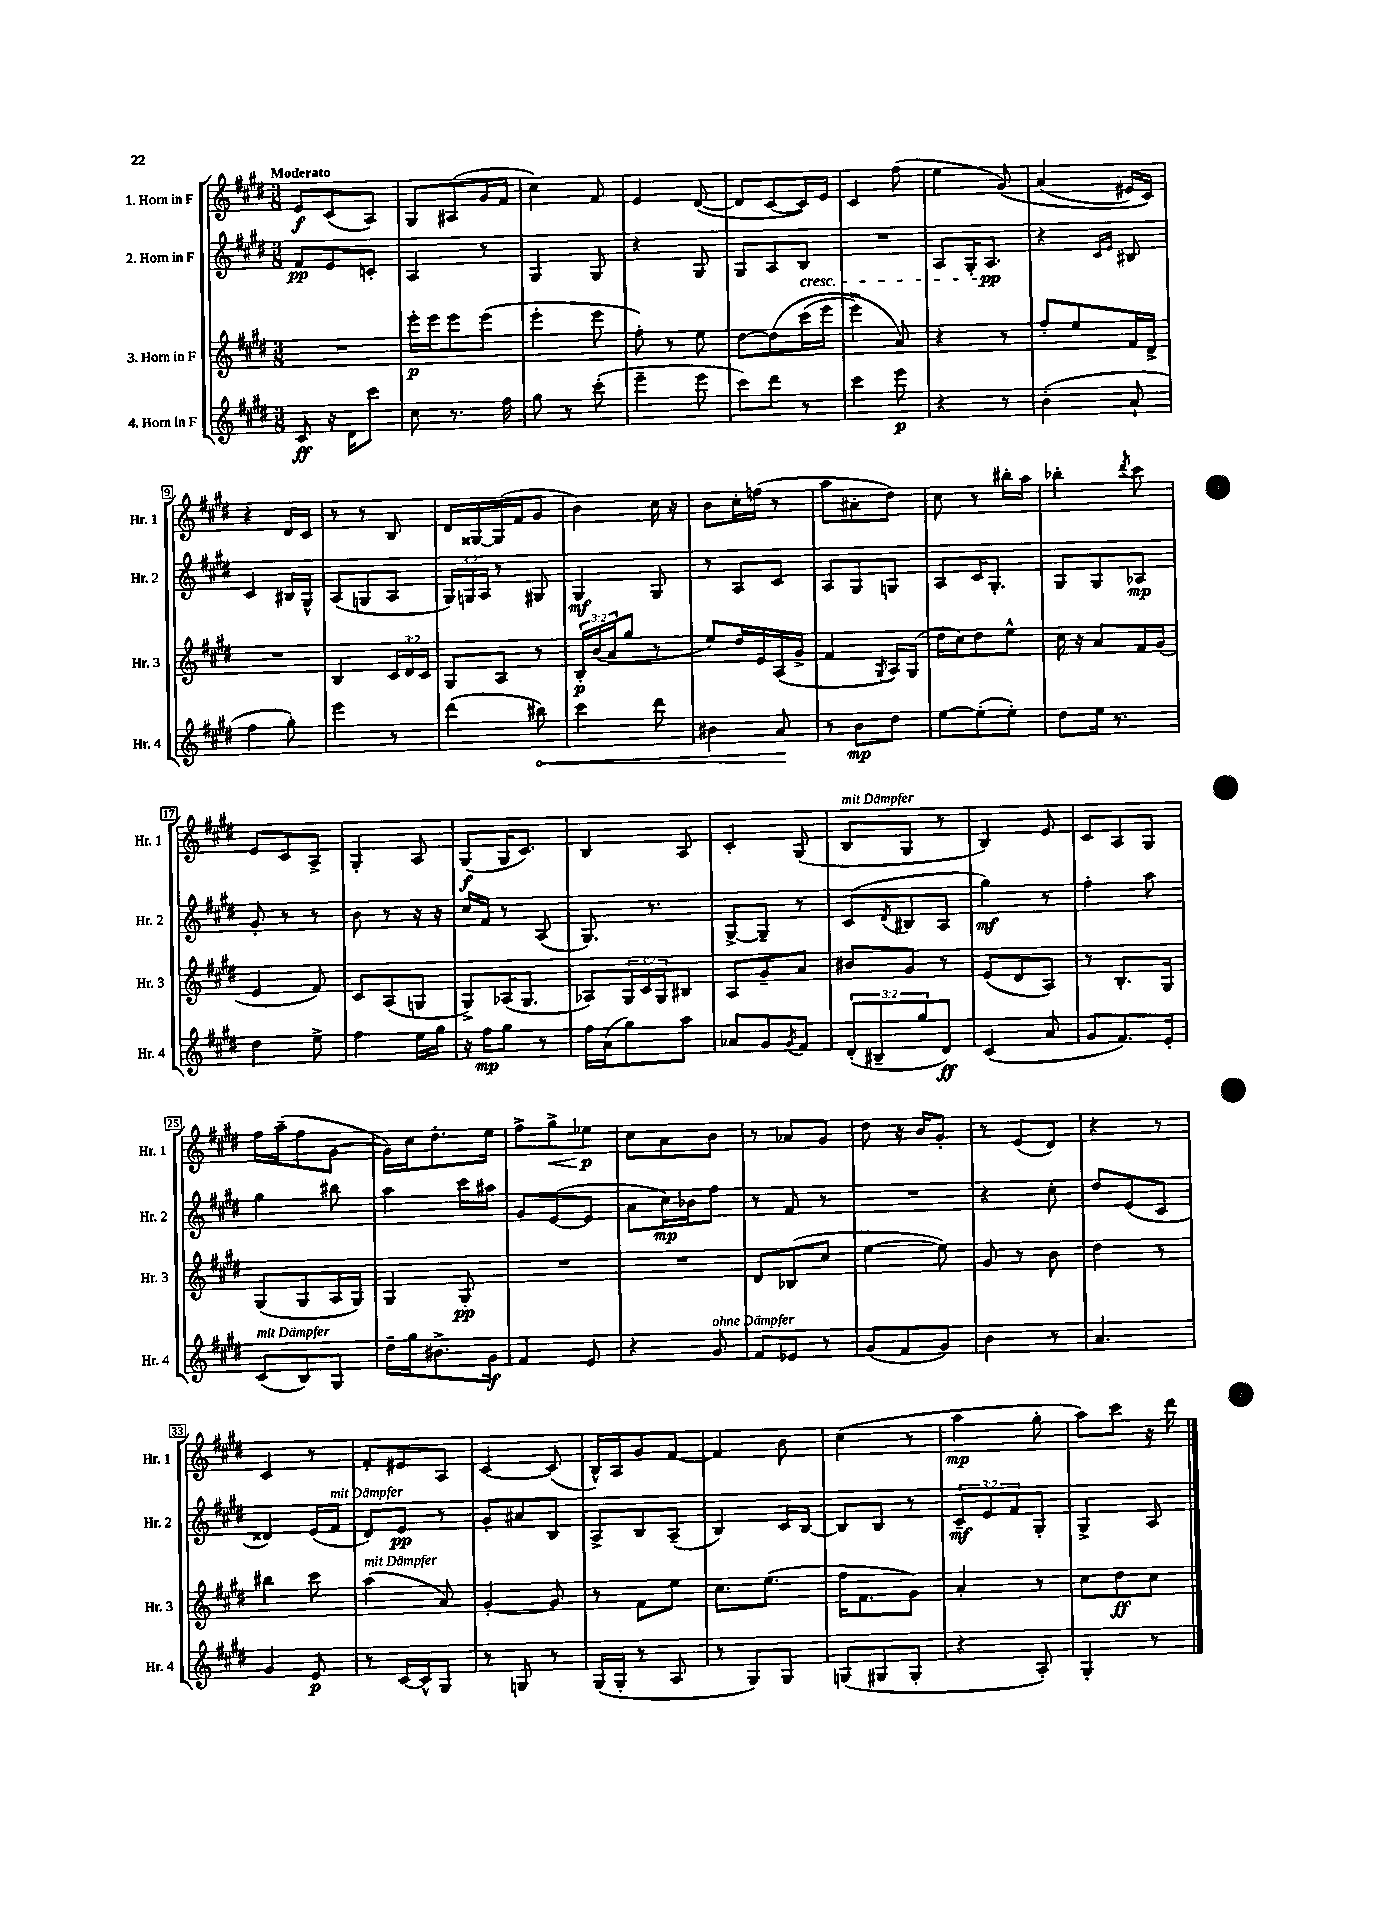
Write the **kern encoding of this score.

**kern	**kern	**kern	**kern
*staff4	*staff3	*staff2	*staff1
*clefG2	*clefG2	*clefG2	*clefG2
*k[f#c#g#d#]	*k[f#c#g#d#]	*k[f#c#g#d#]	*k[f#c#g#d#]
*M3/8	*M3/8	*M3/8	*M3/8
8c#/	4.r	8f#/L	8e/L
16r	.	8e/	(8c#/
16d#\LK	.	.	.
8ccc#\J	.	8c'/J	8A/J)
=	=	=	=
8cc#\	16eee'\LL	4A/	8G#/L
.	16eee\J	.	.
8.r	8eee\	.	(8A#/
.	(8eee\J	8r	16g#/L
16ff#\	.	.	16f#/JJ
=	=	=	=
8gg#\	4eee'\	4G#/	4cc#\)
8r	.	.	.
(8ccc#'\	8eee\	8G#/	8f#/
=	=	=	=
4eee~\	8ff#'\)	4r	4e/
.	8r	.	.
8eee\	8ee\	8G#/	([8d#/
=	=	=	=
8ccc#\L)	[8dd#\L	8G#/L	8d#/]L
8ddd#\J	&(8dd#\]	8A/	[8c#/
8r	(16ccc#\L	8B/J	16c#/]L)
.	16eee\JJ	.	16e/JJ
=	=	=	=
4ccc#\	4eee^\)	4.r	4c#/
8eee\	8a/&)	.	(8ff#\
=	=	=	=
4r	4r	8A/L	4ee\
.	.	16G#'/K	.
.	.	8.A/J	.
8r	8r	.	&(8g#/)
=	=	=	=
(4b'\	8ff#'/L	4r	(4a/
.	8ee/	.	.
.	.	16qqc#/LL	.
.	.	16qqe/JJ	.
8a`/	16f#/L	8B#/	16e#/LL)
.	16d#^/JJ	.	16c#/JJ&)
=	=	=	=
4ff#\	4.r	4c#/	4r
8gg#'\)	.	16B#/LL	16d#/LL
.	.	16G#^^/JJ	16c#/JJ
=	=	=	=
4eee\	4B/	(8A/L	8r
.	.	8G/	8r
8r	24c#/LL	8A/J	8B/
.	24d#/	.	.
.	24c#/JJ	.	.
=	=	=	=
(4ddd#\	8G#/L	24G#/LL)	16d#/LL
.	.	24G/	.
.	.	.	[16G##/
.	.	24A/JJ	.
.	8A/J	8r	(16G##/]
.	.	.	16f#/J
8bb#\)	8r	8G#/	8g#/J
=	=	=	=
4ccc#\	24B'/LL	4G#/	4b\)
.	(24b/	.	.
.	24a/J	.	.
.	8gg#/J	.	.
8ddd#\	8r	8G#/	16cc#\
.	.	.	16r
=	=	=	=
4b#\	8ee/L)	8r	8b\L
.	16dd#/L	8A/L	16cc#'\L
.	16e/	.	(16ff\JJ
8a/	(16A/	8c#/J	8r
.	16g#^/JJ	.	.
=	=	=	=
8r	4f#/	8A/L	8aa\L
8b\L	.	8G#/	8a#'\
.	8qG#/	.	.
8dd#\J	16A/LL)	8G/J	8dd#\J)
.	(16G#/JJ	.	.
=	=	=	=
[8ee\L	16dd#\LL	8A/L	8cc#\
.	16cc#\J)	.	.
(8ee'\]	8dd#\	16c#/K	8r
.	.	8.G#'/J	.
8ee'\J)	8ee^^\J	.	16bb#'\LL
.	.	.	16aa\JJ
=	=	=	=
8dd#\L	16cc#\	8G#/L	4bb-'\
.	16r	.	.
16ee\Jk	8a/L	8G#/	.
8.r	.	.	.
.	.	.	8qddd#/
.	16f#/L	8A-/J	8ccc#\
.	(16g#/JJ	.	.
=	=	=	=
4dd#\	4e/	8g#'/	8e/L
.	.	8r	8c#/
8ee^\	8f#/)	8r	8A^/J
=	=	=	=
4ff#\	8c#/L	8b\	4G#'/
.	(8A/	8r	.
16ee\LL	8G/J	16r	8A/
16gg#\JJ	.	16r	.
=	=	=	=
16r	8G#^/L)	16cc#/LL	(8G#/L
16ff#\LK	.	16f#/JJ	.
8gg#\J	(16A-/K	8r	16G#/K
.	8.G#/J	.	8.c#/J)
8r	.	(8A/	.
=	=	=	=
16ff#\LL	8A-/L)	8.G#/)	4B/
(16a\J	.	.	.
8gg#\)	24G#/L	.	.
.	24c#/	.	.
.	.	8.r	.
.	24G#/J	.	.
8aa\J	8B#/J	.	8A/
=	=	=	=
8a-/L	8A/L	[8G#^/L	4c#'/
8g#/	8g#~/	8G#~/]J	.
8qg#/	.	.	.
8f#/J	8a/J	8r	(8G#/
=	=	=	=
(12d#'/L	8b#/L	(8c#/L	8B/L
12B#~/	.	.	.
.	.	8qd#/	.
.	8g#/J	8B#/	8G#/J
12gg#/	.	.	.
8d#/J)	8r	8A/J	8r
=	=	=	=
(4c#/	(8e/L	4gg#\)	4B/)
.	8d#/	.	.
8a/	8A/J)	8r	8e/
=	=	=	=
8g#/L	8r	4ff#'\	8c#/L
8.f#/)	8.B'/L	.	8A/
.	.	8aa\	8G#/J
16e'/Jk	16G#/Jk	.	.
=	=	=	=
(8c#/L	(8G#/L	4gg#\	16ff#\LL
.	.	.	(16aa~\J
8B/)	8G#/	.	8ff#\
8G#/J	16A/L	8bb#\	[8g#\J
.	16G#/JJ)	.	.
=	=	=	=
16dd#~\LL	4G#/	4aa\	16g#\]LL)
16gg#\J	.	.	16cc#\J
8.b#^\	.	.	8.dd#'\
.	8G#'/	16ccc#\LL	.
16g#\Jk	.	16aa#\JJ	16ee\Jk
=	=	=	=
4f#/	4.r	8g#/L	8ff#^\L
.	.	([8e/	8gg#^\
8e/	.	8e/]J	8ee-\J
=	=	=	=
4r	4.r	8a\L	8cc#\L
.	.	16cc#\L)	8a\
.	.	16b-\J	.
8g#/	.	8ff#\J	8b\J
=	=	=	=
8f#/L	8d#/L	8r	8r
8e-/J	(8B-/	8f#/	8a-/L
8r	8cc#/J	8r	8g#/J
=	=	=	=
(8g#/L	[4ee\	4.r	8dd#\
8f#/	.	.	16r
.	.	.	16b/LK
8g#/J)	8ee\])	.	8g#'/J
=	=	=	=
4b\	8g#/	4r	8r
.	8r	.	(8e/L
8r	8b\	8cc#'\	8d#/J)
=	=	=	=
4.a/	4dd#\	8dd#/L	4r
.	.	(8e/	.
.	8r	8c#/J	8r
=	=	=	=
4g#/	4bb#\	4d##/)	4c#/
8e/	8ccc#\	(16e/LL	8r
.	.	16f#/JJ	.
=	=	=	=
8r	(4aa\	8d#/L)	8f#'/L
[16c#/LL	.	8e/J	8e#/
16c#^^/]J	.	.	.
8G#/J	8a/)	8r	8A/J
=	=	=	=
8r	[4g#'/	8g#'/L	[4c#/
8G/	.	8a#/	.
8r	8g#/]	8B/J	(8c#/]
=	=	=	=
(16G#/LL	8r	8A^/L	16B^^/LL)
16G#'/JJ	.	.	16A/J
8r	8f#\L	8B/	8g#/
8A/	8ee\J	(8A~/J	[8f#/J
=	=	=	=
8r	8.cc#\L	4B/)	4f#/]
8G#/L)	.	.	.
.	(8.ee\J	.	.
8G#/J	.	16c#/LL	8b\
.	.	[16B/JJ	.
=	=	=	=
(8G/L	16ff#\LK	8B/]L	(4cc#\
.	8.f#\	.	.
8G#/	.	8B/J	.
8G#'/J	8g#\J)	8r	8r
=	=	=	=
4r	4a'/	12c#~/L	4aa\
.	.	12e/	.
.	.	12f#/	.
8A'/)	8r	8G#'/J	8gg#'\
=	=	=	=
4G#'/	8cc#\L	4G#^/	8aa\L)
.	8dd#\	.	8ccc#\J
8r	8cc#\J	8A/	16r
.	.	.	16ddd#\
==	==	==	==
*-	*-	*-	*-
